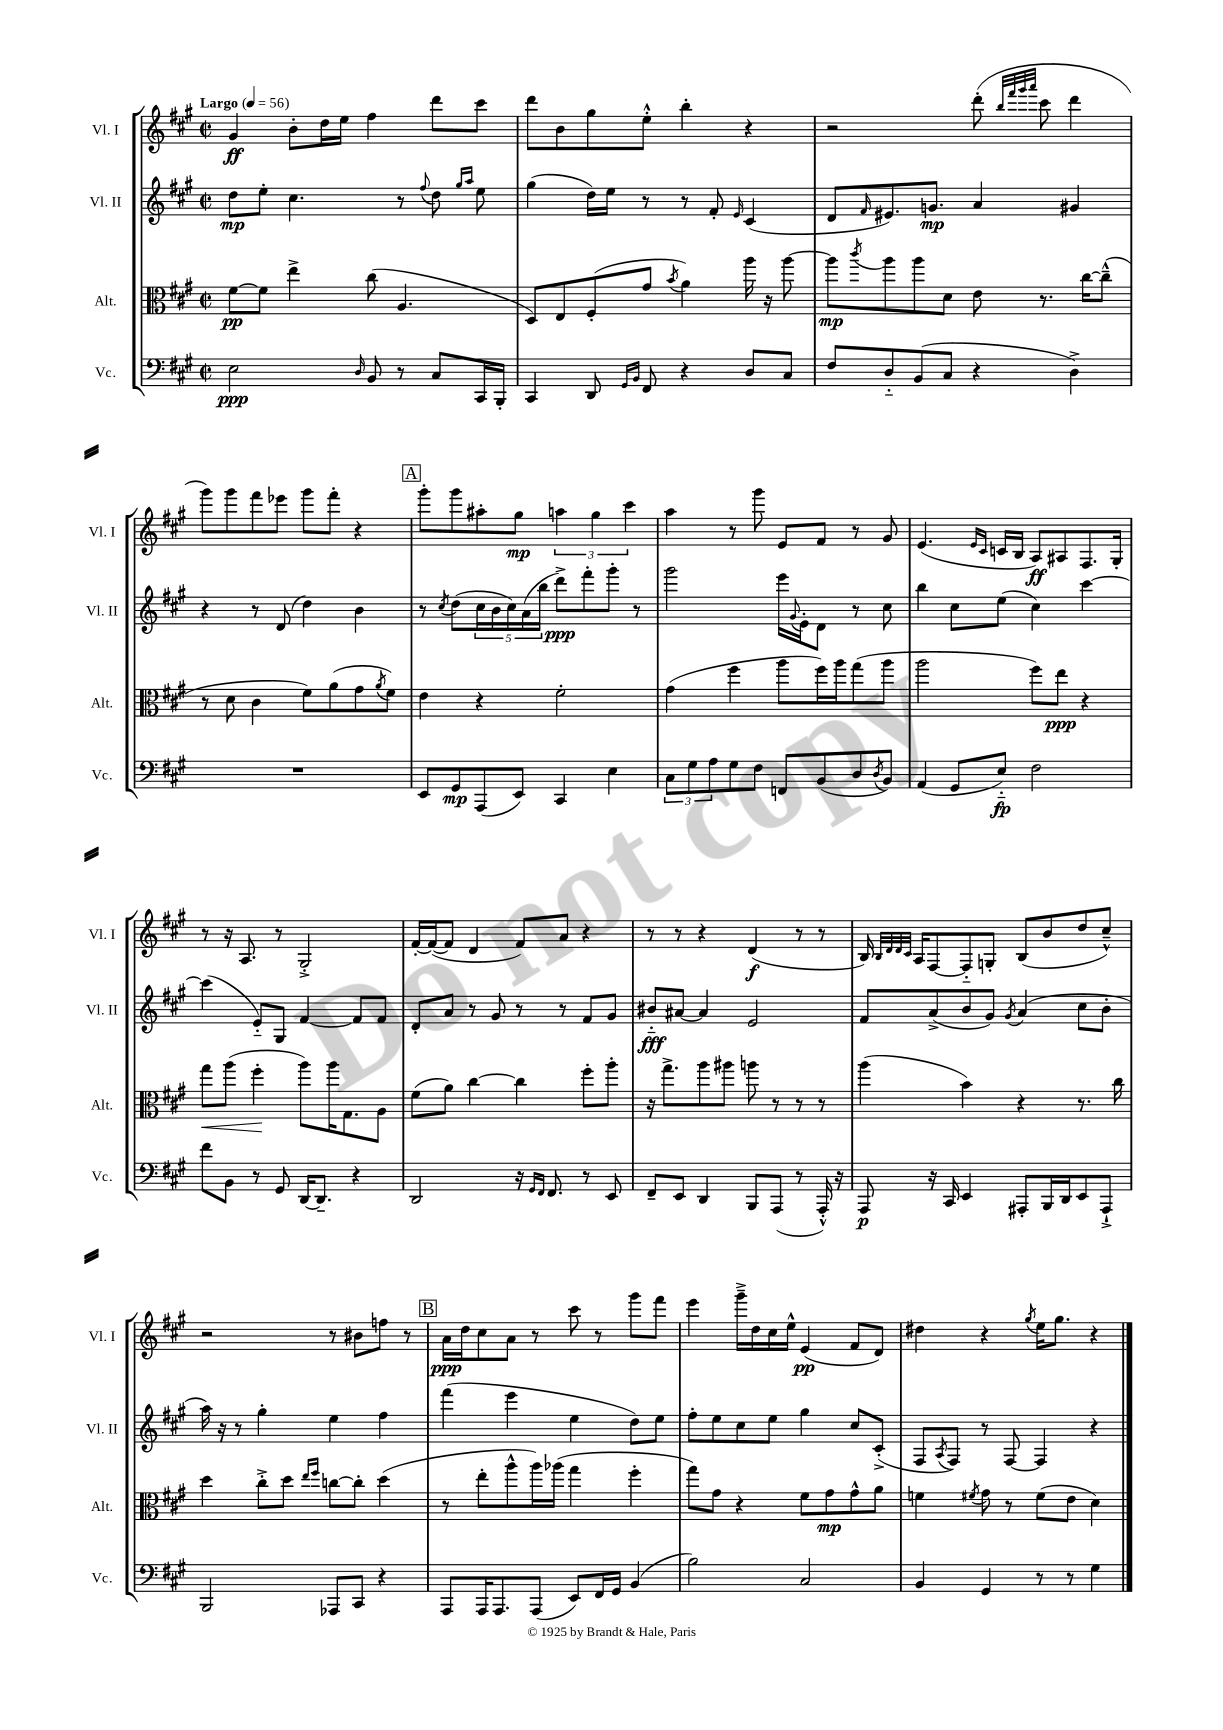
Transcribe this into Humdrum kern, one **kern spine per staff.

**kern	**kern	**kern	**kern
*staff4	*staff3	*staff2	*staff1
*clefF4	*clefC3	*clefG2	*clefG2
*k[f#c#g#]	*k[f#c#g#]	*k[f#c#g#]	*k[f#c#g#]
*M2/2	*M2/2	*M2/2	*M2/2
*met(c|)	*met(c|)	*met(c|)	*met(c|)
*MM56	*MM56	*MM56	*MM56
2E\	[8f#\L	8dd\L	4g#/
.	8f#\]J	8ee'\J	.
.	4ee^\	4.cc#\	8b'\L
.	.	.	16dd\L
.	.	.	16ee\JJ
16qqD/	.	.	.
8BB/	(8cc#\	.	4ff#\
8r	4.A/	8r	.
.	.	8qqff#/	.
8C#/L	.	8dd\	8ddd\L
.	.	16qqgg#/LL	.
.	.	16qqaa/JJ	.
16CC#/L	.	8ee\	8ccc#\J
16BBB'/JJ	.	.	.
=	=	=	=
4CC#/	8D/L)	(4gg#\	8ddd\L
.	8E/	.	8b\
8DD/	(8F#'/	16dd\LL)	8gg#\
.	.	16ee\JJ	.
16qqGG#/LL	.	.	.
16qqBB/JJ	.	.	.
8FF#/	8g#/J	8r	8ee'^^\J
.	8qb/	.	.
4r	4a\)	8r	4bb'\
.	.	8f#'/	.
.	.	16qqe/	.
8D/L	16aa\	(4c#/	4r
.	16r	.	.
8C#/J	[8aa\	.	.
=	=	=	=
8F#/L	8aa\]L	8d/L	2r
.	8qccc#/	16qqf#/	.
8D'~/	8aa\	8.e#/)	.
(8BB/	8aa\	.	.
.	.	8.g/J	.
8C#/J	8d\J	.	.
4r	8e\	4a/	(8ddd'\
.	.	.	32qqbb/LLL
.	.	.	32qqfff#/
.	.	.	32qqggg#/
.	.	.	32qqaaa/JJJ
.	8.r	.	8ccc#\
4D^\)	.	4g#/	4ddd\
.	[16cc#\LK	.	.
.	(8cc#~^^\]J	.	.
=	=	=	=
1r	8r	4r	8ggg#\L)
.	8d\	.	8ggg#\
.	4c#\	8r	8fff#\
.	.	(8d/	8eee-\J
.	8f#\L)	4dd\)	8ggg#\L
.	(8a\	.	8fff#'\J
.	8g#\	4b\	4r
.	8qa/	.	.
.	8f#\J)	.	.
=	=	=	=
8EE/L	4e\	8r	8ggg#'\L
.	.	8qcc#/	.
8GG#/	.	(8dd\L	8ggg#\
(8AAA/	4r	20cc#\L	8aa#'\
.	.	20b\	.
.	.	20cc#\)	.
8EE/J)	.	.	8gg#\J
.	.	(20a\	.
.	.	20bb\JJ	.
4CC#/	2f#'\	8ddd^\L)	6aa\
.	.	8fff#'\	.
.	.	.	6gg#\
4E\	.	8ggg#'\J	.
.	.	.	6ccc#\
.	.	8r	.
=	=	=	=
12C#\L	(4g#\	2ggg#\	4aa\
12G#\	.	.	.
12A\	.	.	.
8G#\	4ff#\	.	8r
8F#\J	.	.	8ggg#\
8FF/L	8aa\L	16eee\LL	8e/L
.	.	8qqg#/	.
.	.	16e'\J	.
(8BB/	16ff#\L)	8d\J	8f#/J
.	16aa\J	.	.
8D/	(8gg#\	8r	8r
8qD/	.	.	.
8BB/J)	8aa\J	8cc#\	8g#/
=	=	=	=
(4AA/	2aa\	4bb\	(4.e/
8GG#/L	.	8cc#\L	.
.	.	.	16qqe/LL
.	.	.	16qqc#/JJ
8E'~/J)	.	(8ee\J	16c/LL
.	.	.	16B/JJ
2F#\	8ff#\L)	4cc#\)	8A/L)
.	8ee\J	.	8A#/
.	4r	[4ccc#\	8.F#/
.	.	.	16G#'/Jk
=	=	=	=
8f#\L	8gg#\L	(4ccc#\]	8r
8BB\J	(8aa\J	.	16r
.	.	.	8.A/
8r	4ff#'\	8e'~/L)	.
8GG#/	.	8G#/J	8r
[16DD/LK	8aa\L)	[4f#/	2G#'^/
8.DD~/]J	.	.	.
.	16aa\K	.	.
.	8.G#\	.	.
4r	.	8f#/]L	.
.	8A\J	8f#/J	.
=	=	=	=
2DD/	(8f#\L	8d'/L	[16f#'/LL
.	.	.	(16f#/_J
.	8a\J)	8a/J	8f#/]J
.	[4cc#\	8r	4d/
.	.	8g#/	.
16r	4cc#\]	8r	8f#/L)
16qqGG#/LL	.	.	.
16qqFF#/JJ	.	.	.
8.FF#/	.	.	.
.	.	8r	8a/J
8r	8ff#'\L	8f#/L	4r
8EE/	8aa'\J	8g#/J	.
=	=	=	=
8FF#~/L	16r	8b#'~/L	8r
.	8.gg#^\L	.	.
8EE/J	.	[8a#/J	8r
4DD/	8aa\	4a#/]	4r
.	8aa#\J	.	.
8BBB/L	8aa\	2e/	(4d/
(8AAA/J	8r	.	.
8r	8r	.	8r
16AAA'^^/)	8r	.	8r
16r	.	.	.
=	=	=	=
8AAA/	(4aa\	8f#/L	16B/)
.	.	.	32qqB/LLL
.	.	.	32qqd/
.	.	.	32qqd/
.	.	.	32qqc#/JJJ
.	.	.	16A/LK
16r	.	(8a^/	[8F#/
16CC#/	.	.	.
4EE/	4b\)	8b/	8F#'~/]
.	.	8g#/J)	8G'/J
.	.	8qg#/	.
8AAA#'/L	4r	(4a/	(8B/L
16BBB/L	.	.	8b/
16DD/J	.	.	.
8EE/	8.r	8cc#\L	8dd/
8AAA#`^/J	.	8b'\J	8cc#~^^/J)
.	16cc#\	.	.
=	=	=	=
2BBB/	4dd\	16aa\)	2r
.	.	16r	.
.	.	8r	.
.	8cc#'^\L	4gg#'\	.
.	8dd\J	.	.
.	16qqee/LL	.	.
.	16qqff#/JJ	.	.
8AAA-/L	[8cc\L	4ee\	8r
8CC#/J	8cc'\]J	.	8b#\L
4r	(4dd\	4ff#\	8ff\J
.	.	.	8r
=	=	=	=
8AAA/L	8r	(4fff#\	16a\LL
.	.	.	16dd\J
16AAA/K	8ee'\L	.	8cc#\
8.AAA/	.	.	.
.	8aa^^\	4eee\	8a\J
(8AAA/J	16aa\L)	.	8r
.	(16aa-\JJ	.	.
8EE/L)	4gg#\	4ee\	8ccc#\
16FF#/L	.	.	8r
16GG#/JJ	.	.	.
(4BB/	4ff#'\	8dd\L)	8ggg#\L
.	.	8ee\J	8fff#\J
=	=	=	=
2B\)	8gg#\L)	8ff#'\L	4eee\
.	8g#\J	8ee\	.
.	4r	8cc#\	16ggg#~^\LL
.	.	.	16dd\
.	.	8ee\J	16cc#\
.	.	.	16ee^^\JJ
2C#/	8f#\L	4gg#\	(4e/
.	8g#\	.	.
.	8g#^^\	8cc#/L	8f#/L
.	8a\J	(8c#'^/J	8d/J)
=	=	=	=
4BB/	4f\	8F#/L	4dd#\
.	.	8qA/	.
.	.	8F#/J)	.
.	8qf#/	.	.
4GG#/	8g#\	8r	4r
.	8r	[8F#/	.
.	.	.	8qgg#/
8r	(8f#\L	4F#/]	16ee\LK
.	.	.	8.gg#\J
8r	8e\J	.	.
4G#\	4d\)	4r	4r
==	==	==	==
*-	*-	*-	*-
